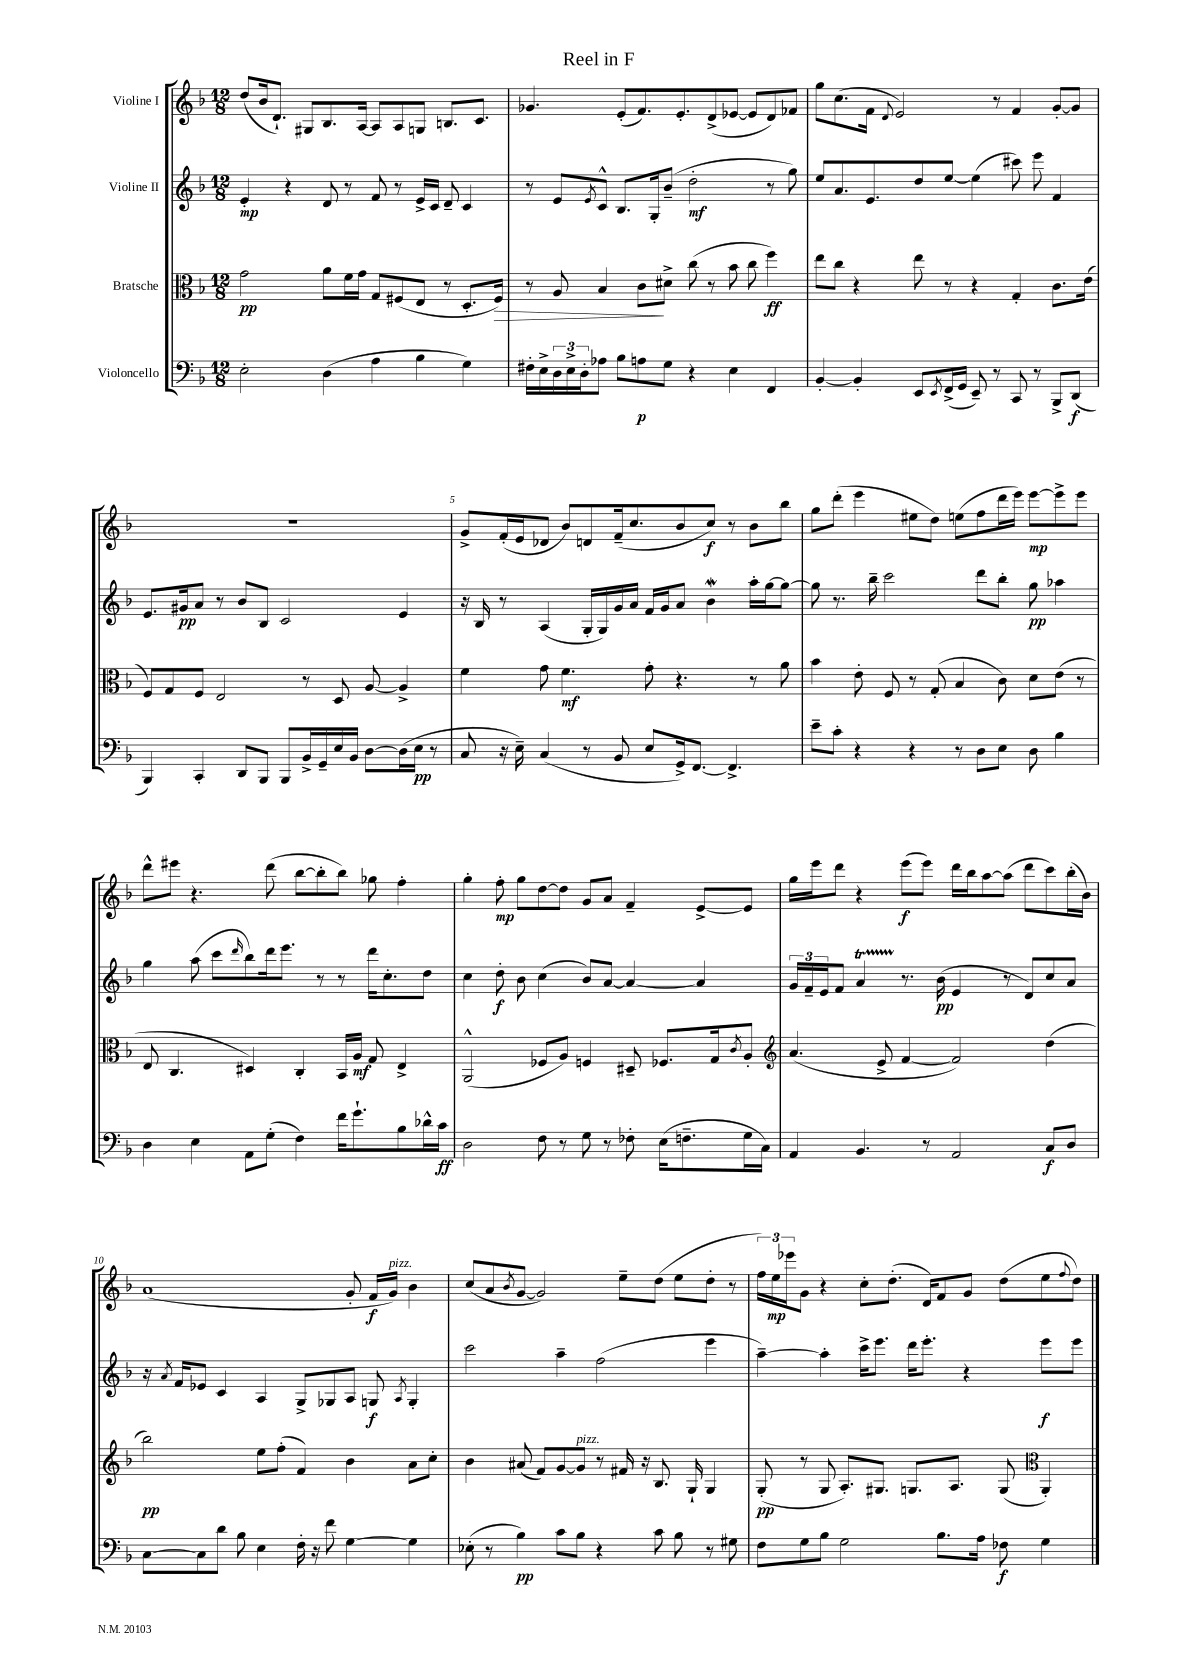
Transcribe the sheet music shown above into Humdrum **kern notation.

**kern	**kern	**kern	**kern
*staff4	*staff3	*staff2	*staff1
*clefF4	*clefC3	*clefG2	*clefG2
*k[b-]	*k[b-]	*k[b-]	*k[b-]
*M12/8	*M12/8	*M12/8	*M12/8
2E'	2g	4e'	(8dd
.	.	.	16b-
.	.	.	8.d`)
.	.	4r	.
.	.	.	8G#
(4D	8a	8d	8.B-
.	16f	8r	.
.	16g	.	[16A
4A	8G	8f	8A]
.	(8F#	8r	8A
4B-	8E	16e^	8G
.	.	16c	.
.	8r	8d~	8.B
4G)	8.D'	4c	.
.	.	.	8.c
.	16F#)	.	.
=	=	=	=
16F#'	8r	8r	4.g-
16E^	.	.	.
24D	8A	8e	.
24E^	.	.	.
24D'	.	.	.
.	.	8qe	.
8A-	4B-	8c^^	.
8B-	.	8.B-	(8e'
8A	8c	.	8.f)
.	.	16G'	.
8G	8d#^	(8b-~	.
.	.	.	8.e'
4r	(8cc	2dd'	.
.	8r	.	(8d^
4E	8b-	.	[8e-
.	8cc	.	8e-]
4FF	4ff)	8r	8d)
.	.	8gg)	8f-
=	=	=	=
[4BB-'	8ee	8ee	8gg
.	8cc	8.a	(8.cc
4BB-']	4r	.	.
.	.	8.e	16f
.	.	.	8qqd
.	.	.	2e)
8EE	8ee	8dd	.
8qEE	.	.	.
(16FF^	8r	[8ee	.
16GG	.	.	.
8EE~)	4r	(4ee]	.
8r	.	.	8r
8CC	4G'	8ccc#)	4f
8r	.	8eee	.
8BBB-^	8.c	4f	[8g'
(8DD	.	.	8g]
.	(16e	.	.
=	=	=	=
4BBB-)	8F)	8.e	1.r
.	8G	.	.
.	.	16g#	.
4CC'	8F	8a	.
.	2E	8r	.
8DD	.	8b-	.
8BBB-	.	8B-	.
8BBB-	.	2c	.
16BB-^	8r	.	.
16GG~	.	.	.
16E	8D	.	.
16BB-	.	.	.
[8D	[8A	.	.
(16D]	4A^]	4e	.
16E	.	.	.
8r	.	.	.
=	=	=	=
8C	4f	16r	8g^
.	.	16B-	.
16r	.	8r	(16f'
16E~)	.	.	16e
(4C	8g	(4A	8d-
.	4.f	.	8b-)
8r	.	16G'	8d
.	.	16G)	.
8BB-	.	16g	(16f~
.	.	16a	8.cc
8E	8g'	16f	.
.	.	16g	.
16GG^)	4.r	8a	8b-
[8.FF	.	.	.
.	.	4b-	8cc)
4.FF^]	.	.	8r
.	8r	16aa'	8b-
.	.	[16gg	.
.	8a	8gg_	8bb-
=	=	=	=
8e~	4b-	8gg]	8gg
8c'	.	8.r	(8ddd'
4r	8e'	.	4eee
.	.	16bb-~	.
.	8F	2ccc	.
4r	8r	.	8ee#
.	(8G'	.	8dd)
8r	4B-	.	(8ee
8D	.	8ddd	8ff
8E	8c)	8bb-'	16ddd
.	.	.	16eee)
8D	8d	8gg	[8eee
4B-	(8e	4aa-	8eee^]
.	8r	.	8eee
=	=	=	=
4D	8E	4gg	8ddd^^
.	4.C	.	8eee#
4E	.	(8aa	4.r
.	.	8ccc	.
.	.	16qqddd	.
8AA	4D#)	8bb-)	.
(8G'	.	16ddd	(8ddd
.	.	8.eee	.
4F)	4C'	.	[8bb-
.	.	8r	8bb-']
16f	16BB-	8r	8bb-)
8.g`	16A	.	.
.	8G	16ddd	8gg-
.	.	8.cc'	.
8B-	4E^	.	4ff'
16d-^^	.	8dd	.
16c	.	.	.
=	=	=	=
2D	(2AA^^	4cc	4gg'
.	.	8dd'	8ff'
.	.	8b-	8gg
8F	8F-	(4cc	[8dd
8r	8A)	.	8dd]
8G	4F	8b-)	8g
8r	.	[8a	8a
8F-'	8D#~	4a_	4f~
(16E	8.F-	.	.
8.F~	.	.	.
.	.	4a]	[8e^
.	16G	.	.
.	8qc	.	.
16G	8A'	.	8e]
16C)	.	.	.
=	=	=	=
*	*clefG2	*	*
4AA	(4.a	24g	16gg
.	.	24f~	.
.	.	.	16eee
.	.	24e	.
.	.	8f	8ddd
4.BB-	.	4a	4r
.	8e^	.	.
.	[4f	8.r	(8eee
8r	.	.	8eee)
.	.	(16b-	.
2AA	2f])	4e	16ddd
.	.	.	16bb-
.	.	.	[8aa
.	.	8r	(8aa]
.	.	8d)	8ddd
8C	(4dd	8cc	8ccc)
8D	.	8a	(16bb-'
.	.	.	16b-)
=	=	=	=
[8C	2bb-)	16r	(1a
.	.	8qa	.
.	.	16f	.
8C]	.	8e-	.
8d	.	4c	.
8B-	.	.	.
4E	8ee	4A	.
.	(8ff'	.	.
16F'	4f)	8G^	.
16r	.	.	.
8f	.	8G-	.
[4G	4b-	8A	8g'
.	.	8G	16f
.	.	.	16g)
.	.	8qA	.
4G]	8a	4G'	4b-
.	8cc'	.	.
=	=	=	=
(8E-'	4b-	2ccc	(8cc
8r	.	.	8a
.	.	.	8qb-
4B-)	(8a#	.	[8g
.	8f)	.	2g])
8c	[8g	4aa~	.
8B-	8g]	.	.
4r	8r	(2ff	.
.	16f#	.	8ee~
.	16r	.	.
8c	8.B-	.	(8dd
8B-	.	.	8ee
.	16G`	.	.
8r	4G	4eee	8dd'
8G#	.	.	8r
=	=	=	=
8F	(8G'	[4aa~)	24ff)
.	.	.	24ee
.	.	.	24eee-
8G	8r	.	8g
8B-	8G	4aa']	4r
2G	8.A')	.	.
.	.	16ccc^	8cc'
.	8.G#	8.eee	.
.	.	.	(8.dd'
.	8.G	16ddd	.
.	.	8.eee'	16d)
8.B-	.	.	8f
.	8.A	.	.
.	.	4r	8g
16A	.	.	.
8F-	(8G	.	(8dd
*	*clefC3	*	*
4G	4AA')	8eee	8ee
.	.	.	8qqff
.	.	8eee	8dd)
==	==	==	==
*-	*-	*-	*-
